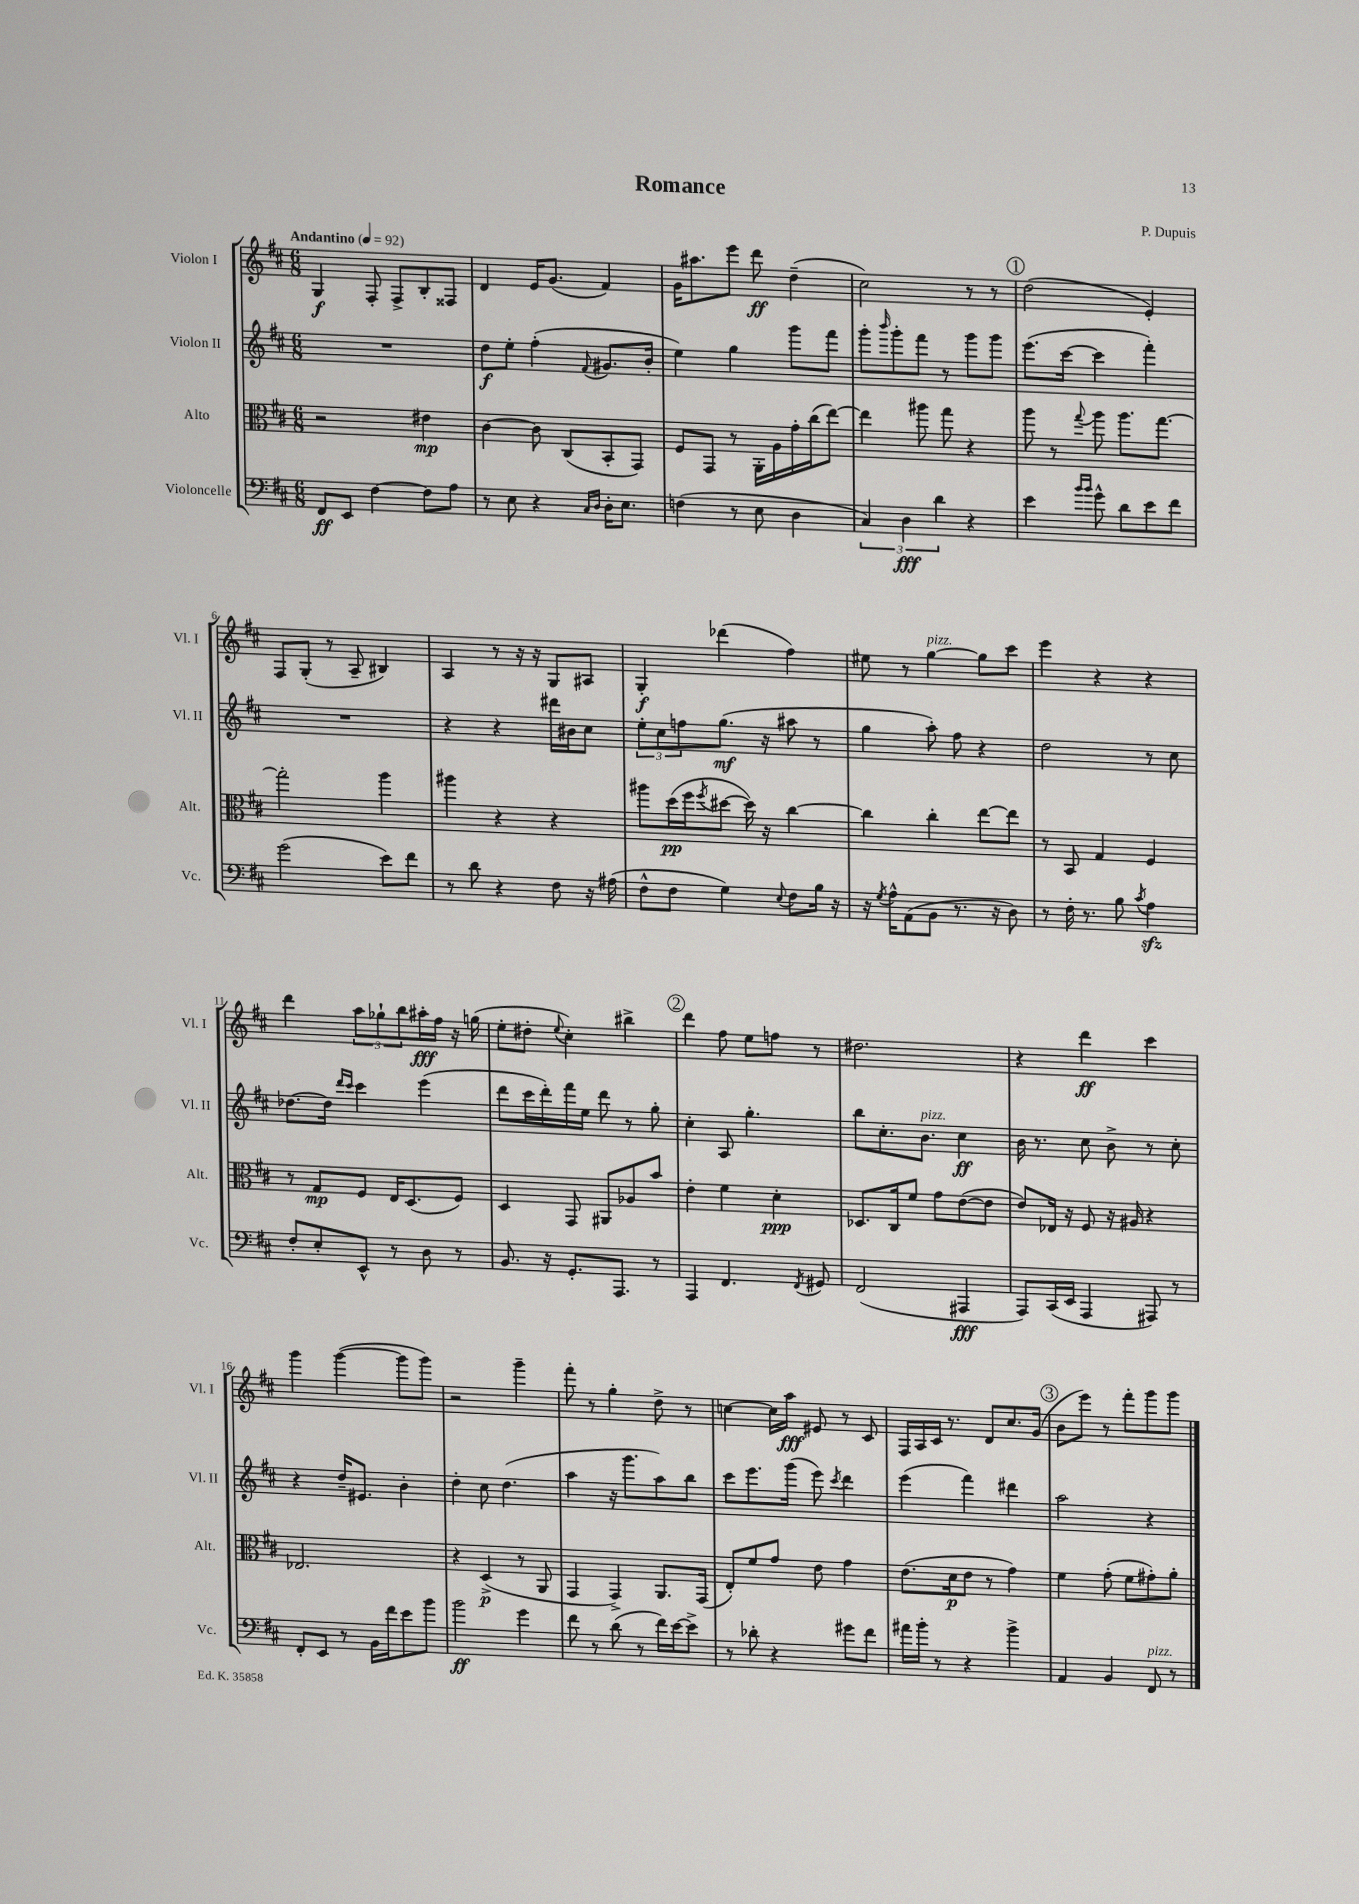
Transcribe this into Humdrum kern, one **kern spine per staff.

**kern	**dynam	**kern	**dynam	**kern	**dynam	**kern	**dynam
*part4	*part4	*part3	*part3	*part2	*part2	*part1	*part1
*staff4	*staff4	*staff3	*staff3	*staff2	*staff2	*staff1	*staff1
*I"Violoncelle	*	*I"Alto	*	*I"Violon II	*	*I"Violon I	*
*I'Vc.	*	*I'Alt.	*	*I'Vl. II	*	*I'Vl. I	*
*clefF4	*	*clefC3	*	*clefG2	*	*clefG2	*
*k[f#c#]	*	*k[f#c#]	*	*k[f#c#]	*	*k[f#c#]	*
*M6/8	*	*M6/8	*	*M6/8	*	*M6/8	*
*MM92	*	*MM92	*	*MM92	*	*MM92	*
=1	=1	=1	=1	=1	=1	=1	=1
!	!	!	!	!	!	!LO:TX:a:B:t=Andantino	!
8FF#/L	ff	2r	.	2.r	.	4G/	f
8EE/J	.	.	.	.	.	.	.
[4F#\	.	.	.	.	.	8F#'/	.
.	.	.	.	.	.	8F#^/L	.
8F#\L]	.	4e#X\	mp	.	.	8B'/	.
8A\J	.	.	.	.	.	8F##X/J	.
=2	=2	=2	=2	=2	=2	=2	=2
8r	.	[4c#\	.	8dd\L	f	4d/	.
8E\	.	.	.	8ee'\J	.	.	.
4r	.	8c#\]	.	(4ff#'\	.	16e/KL	.
.	.	.	.	.	.	(8.g/J	.
.	.	(8C#/L	.	.	.	.	.
16qqC#/LL	.	.	.	.	.	.	.
16qqD/JJ	.	.	.	8qqf#/	.	.	.
16D'\KL	.	8BB'/	.	8.g#X/L	.	4f#/)	.
8.E\J	.	.	.	.	.	.	.
.	.	8GG/J)	.	.	.	.	.
.	.	.	.	16b'/Jk	.	.	.
=3	=3	=3	=3	=3	=3	=3	=3
(4Fn\	.	8F#/L	.	4ee\)	.	16g\KL	.
.	.	.	.	.	.	8.aa#X\	.
.	.	8GG/J	.	.	.	.	.
8r	.	8r	.	4gg\	.	8eee\J	.
8E\	.	16AA'\LL	.	.	.	8ddd\	ff
.	.	16A\	.	.	.	.	.
4D\	.	16g'\	.	8ggg\L	.	(4dd~\	.
.	.	(16cc#\J	.	.	.	.	.
.	.	[8ee\J)	.	8fff#\J	.	.	.
=4	=4	=4	=4	=4	=4	=4	=4
6C#/)	.	4ee\]	.	8ggg'\L	.	2cc#\)	.
.	.	.	.	16qqbbb/	.	.	.
.	.	.	.	8ggg'\	.	.	.
6D\	fff	.	.	.	.	.	.
.	.	8aa#X\	.	8fff#\J	.	.	.
6d\	.	.	.	.	.	.	.
.	.	8gg\	.	8r	.	.	.
4r	.	4r	.	8ggg\L	.	8r	.
.	.	.	.	8ggg\J	.	8r	.
!!LO:REH:place=s1:t=1
=5	=5	=5	=5	=5	=5	=5	=5
4e\	.	8aa\	.	(8.eee\L	.	(2dd\	.
.	.	8r	.	.	.	.	.
.	.	.	.	[16ccc#\Jk	.	.	.
16qqb/LL	.	.	.	.	.	.	.
16qqb/JJ	.	8qqgg/	.	.	.	.	.
8g^^\	.	8aa\	.	4ccc#\]	.	.	.
8d\L	.	8.aa\L	.	.	.	.	.
8e\	.	.	.	4fff#'\)	.	4e'/)	.
.	.	[8.gg\J	.	.	.	.	.
8f#\J	.	.	.	.	.	.	.
!!LO:LB:g=z
=6	=6	=6	=6	=6	=6	=6	=6
(2g\	.	2gg'\]	.	2.r	.	8F#/L	.
.	.	.	.	.	.	(8G'/J	.
.	.	.	.	.	.	8r	.
.	.	.	.	.	.	8A~/	.
8e\L)	.	4aa\	.	.	.	4B#X/)	.
8f#\J	.	.	.	.	.	.	.
=7	=7	=7	=7	=7	=7	=7	=7
8r	.	4aa#X\	.	4r	.	4A/	.
8d\	.	.	.	.	.	.	.
4r	.	4r	.	4r	.	8r	.
.	.	.	.	.	.	16r	.
.	.	.	.	.	.	16r	.
8F#\	.	4r	.	16ddd#X\LL	.	8G/L	.
.	.	.	.	16b#X\J	.	.	.
16r	.	.	.	8cc#\J	.	8A#X/J	.
(16A#X\	.	.	.	.	.	.	.
=8	=8	=8	=8	=8	=8	=8	=8
8F#^^\L	.	8aa#X\L	.	12ee'\L	.	4G'/	f
.	.	.	.	12cc#\	.	.	.
8F#\J	.	(16dd\L	pp	.	.	.	.
.	.	.	.	12ffn\	.	.	.
.	.	16ff#\J	.	.	.	.	.
.	.	8qff#/	.	.	.	.	.
4G\)	.	[8dd#X\J	.	(8.gg\J	mf	(4ddd-X\	.
.	.	16dd#\])	.	.	.	.	.
.	.	16r	.	16r	.	.	.
8qqE/	.	.	.	.	.	.	.
8F#\L	.	[4cc#\	.	8aa#X\	.	4ff#\)	.
16B\Jk	.	.	.	8r	.	.	.
16r	.	.	.	.	.	.	.
=9	=9	=9	=9	=9	=9	=9	=9
16r	.	4cc#\]	.	4gg\	.	8ee#X\	.
8qG/	.	.	.	.	.	.	.
16A^^\KL	.	.	.	.	.	.	.
(8AA\	.	.	.	.	.	8r	.
!	!	!	!	!	!	!LO:TX:a:i:t=pizz.	!
8BB\J	.	4cc#'\	.	8aa'\)	.	[4gg\	.
8.r	.	.	.	8ff#\	.	.	.
.	.	[8ee\L	.	4r	.	8gg\L]	.
16r	.	.	.	.	.	.	.
8D\)	.	8ee\J]	.	.	.	8ccc#\J	.
=10	=10	=10	=10	=10	=10	=10	=10
8r	.	8r	.	2dd\	.	4eee\	.
16F#'\	.	8BB/	.	.	.	.	.
8.r	.	.	.	.	.	.	.
.	.	4G/	.	.	.	4r	.
8B\	.	.	.	.	.	.	.
8qc#/	.	.	.	.	.	.	.
4Azz\	.	4F#/	.	8r	.	4r	.
.	.	.	.	8cc#\	.	.	.
!!LO:LB:g=z
=11	=11	=11	=11	=11	=11	=11	=11
8F#'/L	.	8r	.	[8.dd-X\L	.	4ddd\	.
8E'/	.	8G/L	mp	.	.	.	.
.	.	.	.	16dd-\Jk]	.	.	.
.	.	.	.	16qqddd/LL	.	.	.
.	.	.	.	16qqccc#/JJ	.	.	.
8EE^^/J	.	8F#/J	.	4ccc#\	.	12aa\L	.
.	.	.	.	.	.	12gg-X`\	.
8r	.	16E/KL	.	.	.	.	.
.	.	.	.	.	.	12bb\	.
.	.	(8.D/	.	.	.	.	.
8D\	.	.	.	(4eee\	.	16aa#X'\L	fff
.	.	.	.	.	.	16ff#\JJ	.
8r	.	8F#/J)	.	.	.	16r	.
.	.	.	.	.	.	(16ggn\	.
=12	=12	=12	=12	=12	=12	=12	=12
8.BB/	.	4D/	.	8ddd\L	.	8ee'\L	.
.	.	.	.	16ccc#\L	.	8dd#X'\J	.
16r	.	.	.	16ddd'\)	.	.	.
.	.	.	.	.	.	8qqee/	.
8.GG'/L	.	8GG/	.	16fff#\	.	4cc#'\)	.
.	.	.	.	16ee\JJ	.	.	.
.	.	8AA#X/L	.	8ddd\	.	.	.
8.AAA/J	.	.	.	.	.	.	.
.	.	8A-X/	.	8r	.	4bb#X^\	.
8r	.	8b/J	.	8gg'\	.	.	.
!!LO:REH:place=s1:t=2
=13	=13	=13	=13	=13	=13	=13	=13
4AAA/	.	4e'\	.	4cc#'\	.	4ddd\	.
4.FF#/	.	4f#\	.	8A/	.	8ff#\	.
.	.	.	.	4.gg'\	.	8ee\L	.
.	.	4d'\	ppp	.	.	8ffn\J	.
8qFF#/	.	.	.	.	.	.	.
8GG#X/	.	.	.	.	.	8r	.
=14	=14	=14	=14	=14	=14	=14	=14
(2FF#/	.	8.D-X/L	.	8bb\L	.	2.dd#X\	.
.	.	.	.	8.cc#'\	.	.	.
.	.	16C#/k	.	.	.	.	.
.	.	8f#/J	.	.	.	.	.
!	!	!	!	!LO:TX:a:i:t=pizz.	!	!	!
.	.	.	.	8.b\J	.	.	.
.	.	8g\L	.	.	.	.	.
4AAA#X/	fff	([8e\	.	4cc#\	ff	.	.
.	.	8e\J]	.	.	.	.	.
=15	=15	=15	=15	=15	=15	=15	=15
8AAA/L)	.	8e/L)	.	16b\	.	4r	.
.	.	.	.	8.r	.	.	.
(16CC#/L	.	16E-X/Jk	.	.	.	.	.
16EE/JJ	.	16r	.	.	.	.	.
4AAA/	.	8F#/	.	8cc#\	.	4ddd\	ff
.	.	16r	.	8b^\	.	.	.
.	.	16A#X/	.	.	.	.	.
8AAA#X/)	.	4r	.	8r	.	4ccc#\	.
8r	.	.	.	8cc#'\	.	.	.
!!LO:LB:g=z
=16	=16	=16	=16	=16	=16	=16	=16
8FF#'/L	.	2.E-X/	.	4r	.	4ggg\	.
8EE/J	.	.	.	.	.	.	.
8r	.	.	.	16dd~/KL	.	([4ggg\	.
.	.	.	.	8.e#X/J	.	.	.
16BB\LL	.	.	.	.	.	.	.
16f#\J	.	.	.	.	.	.	.
8e\	.	.	.	4b'\	.	8ggg\L]	.
8b\J	.	.	.	.	.	8ggg\J)	.
=17	=17	=17	=17	=17	=17	=17	=17
2b\	ff	4r	.	4dd'\	.	2r	.
.	.	(4D^/	p	8cc#\	.	.	.
.	.	.	.	(4.dd\	.	.	.
4g\	.	8r	.	.	.	4ggg~\	.
.	.	8AA/	.	.	.	.	.
=18	=18	=18	=18	=18	=18	=18	=18
8f#\	.	4GG/	.	4aa\	.	8fff#'\	.
8r	.	.	.	.	.	8r	.
(8d\	.	4GG^/)	.	16r	.	4gg'\	.
.	.	.	.	8.ggg\L	.	.	.
8r	.	.	.	.	.	.	.
16f#\LL)	.	8.AA/L	.	8aa\)	.	8dd^\	.
[16e\J	.	.	.	.	.	.	.
8e^\J]	.	.	.	8bb\J	.	8r	.
.	.	(16GG/Jk	.	.	.	.	.
=19	=19	=19	=19	=19	=19	=19	=19
8r	.	8E'/L)	.	8ccc#\L	.	[4ccn\	.
8d-X'\	.	8f#/	.	8.eee\	.	.	.
4r	.	8g/J	.	.	.	16cc\LL]	.
.	.	.	.	(16ggg\Jk	.	16aa\JJ	fff
.	.	8e\	.	8eee\)	.	8e#X/	.
.	.	.	.	8qccc#/	.	.	.
8g#X\L	.	4g\	.	4ddd\	.	8r	.
8f#\J	.	.	.	.	.	8c#/	.
=20	=20	=20	=20	=20	=20	=20	=20
16a#X\LL	.	(8.e\L	.	(4eee\	.	16F#/LL	.
16b'\JJ	.	.	.	.	.	16A/	.
8r	.	.	.	.	.	16c#/JJ	.
.	.	16d\k	p	.	.	8.r	.
4r	.	8e\J	.	4fff#\)	.	.	.
.	.	8r	.	.	.	8d/L	.
4b^\	.	4g\)	.	4ddd#X\	.	8.cc#/	.
.	.	.	.	.	.	(16g/Jk	.
!!LO:REH:place=s1:t=3
=21	=21	=21	=21	=21	=21	=21	=21
4AA/	.	4f#\	.	2aa\	.	8b\L	.
.	.	.	.	.	.	8eee\J)	.
4BB/	.	(8g'\	.	.	.	8r	.
.	.	8f#\L	.	.	.	8fff#'\L	.
!LO:TX:a:i:t=pizz.	!	!	!	!	!	!	!
8FF#/	.	8g#X'\)	.	4r	.	8ggg\	.
8r	.	8a'\J	.	.	.	8ggg\J	.
==	==	==	==	==	==	==	==
*-	*-	*-	*-	*-	*-	*-	*-
